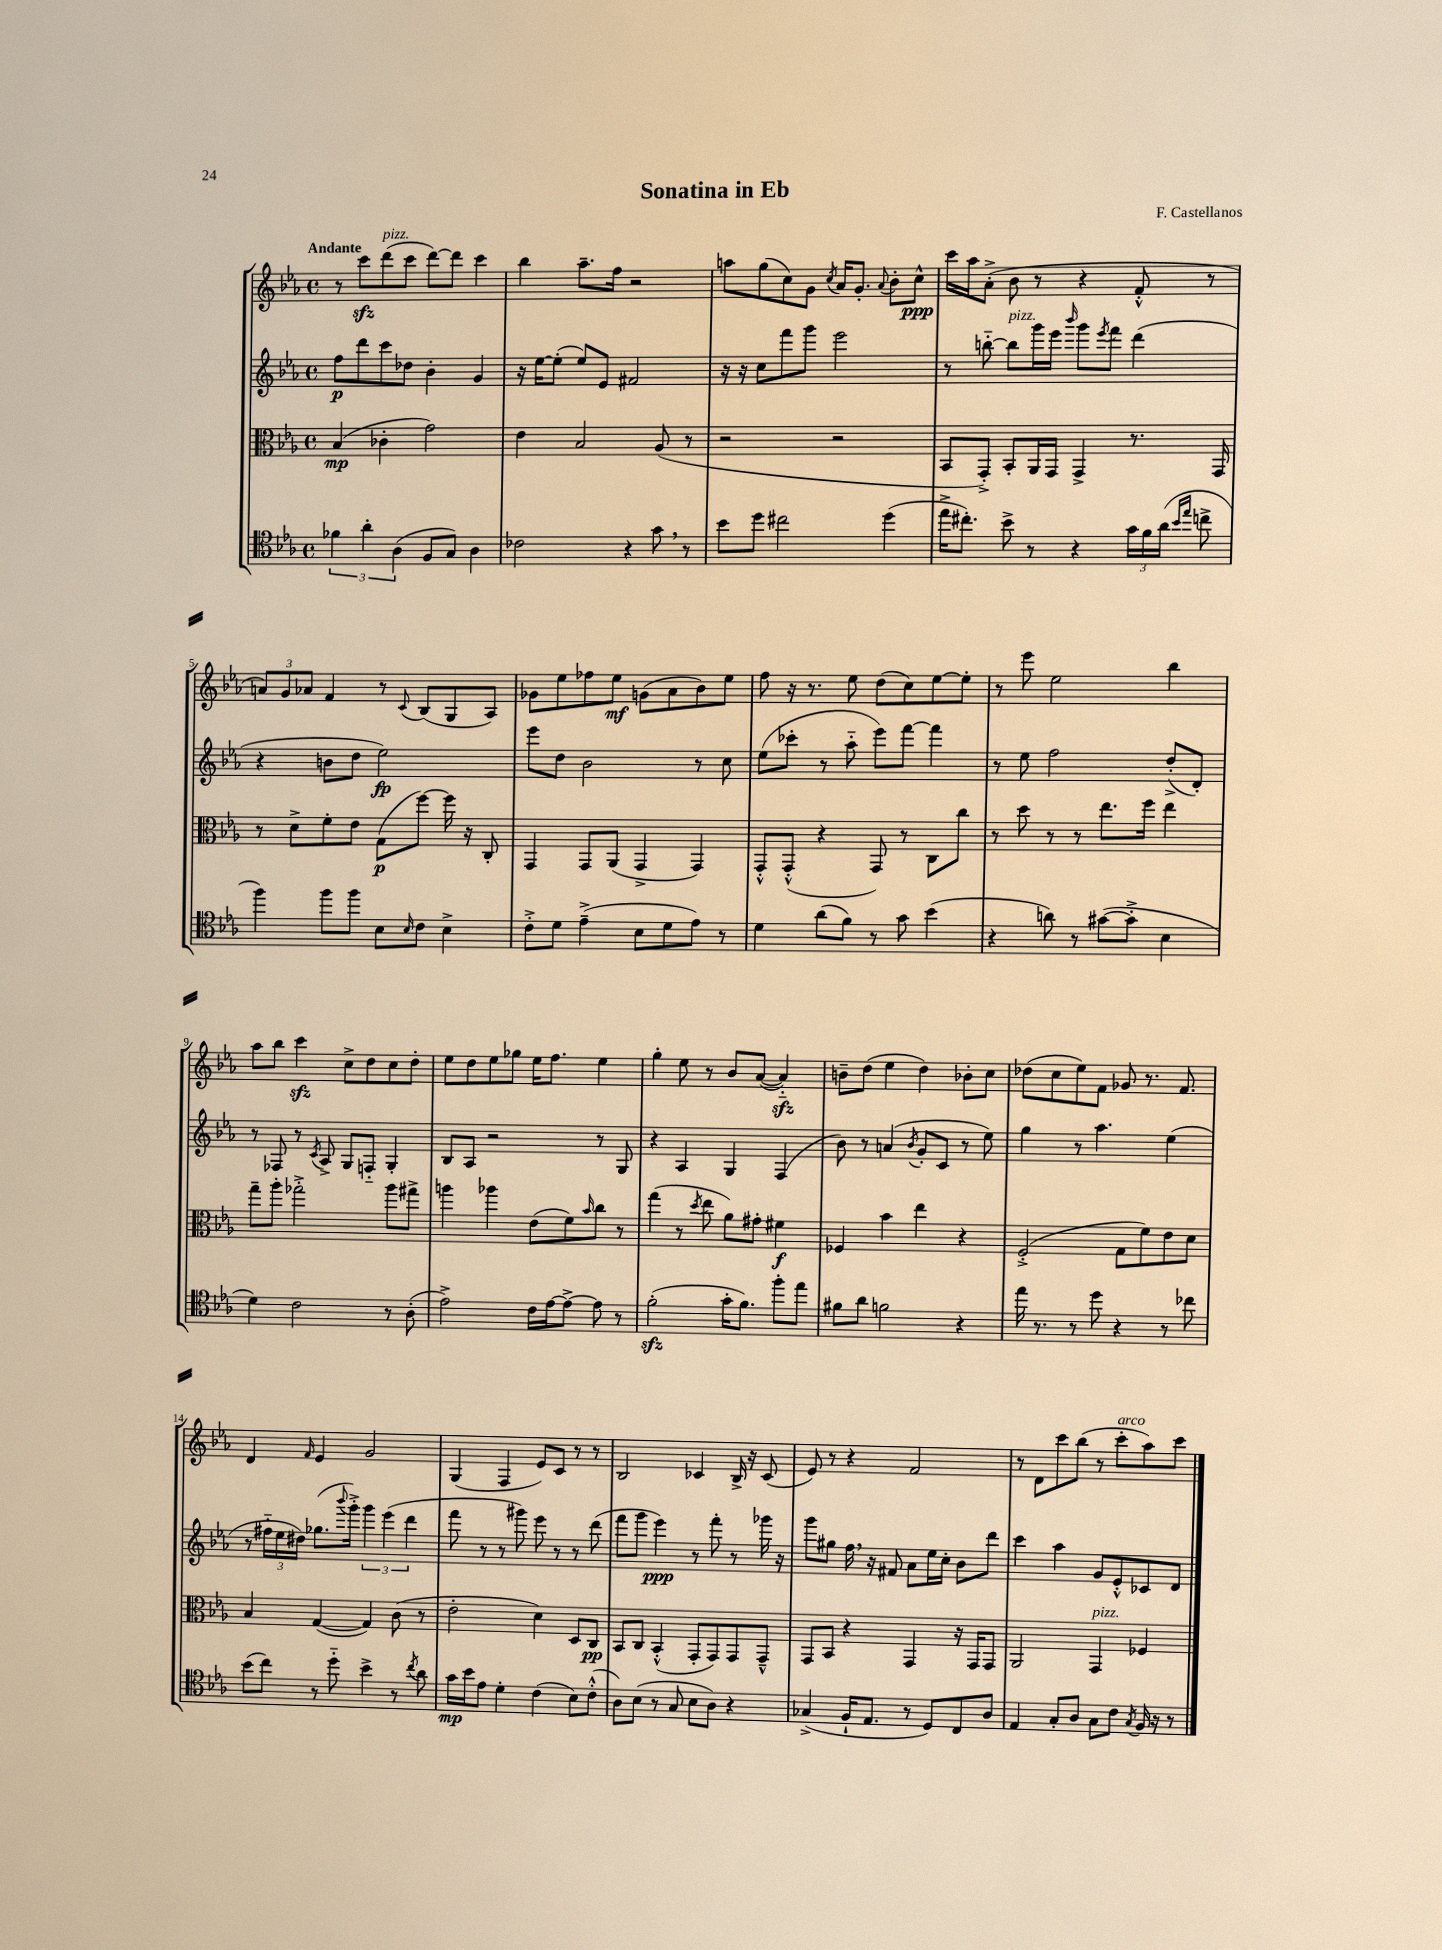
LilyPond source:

\header { title = "Sonatina in Eb" composer = "F. Castellanos" }
<<
\new StaffGroup <<
\new Staff = "s0" {
    \clef treble \key ees \major \defaultTimeSignature \time 4/4 \tempo "Andante"
    r8 c'''8\sfz d'''8^\markup { \italic "pizz." }( c'''8 d'''8~) d'''8 c'''4 |
    bes''4 aes''8.-- f''16 r2 |
    a''8 g''8( c''8) g'8 \acciaccatura { c''8 } aes'16 g'8.-. \appoggiatura { aes'8 } bes'8-. c''8-^\ppp |
    c'''16 aes''16 aes'8-.->( bes'8 r8 r4 f'8-.-^ r8 |
    \tuplet 3/2 { a'8) g'8 aes'8 } f'4 r8 \appoggiatura { c'8 } bes8( g8 aes8) |
    ges'8 ees''8 fes''8 ees''8\mf g'8( aes'8 bes'8) ees''8 |
    f''8 r16 r8. ees''8 d''8( c''8) ees''8~ ees''8-. |
    r8 ees'''8 ees''2 bes''4 |
    aes''8 bes''8 c'''4\sfz c''8-> d''8 c''8 d''8-. |
    ees''8 d''8 ees''8 ges''8 ees''16 f''8. ees''4 |
    g''4-. ees''8 r8 bes'8 aes'8~( aes'4-_\sfz) |
    b'8-- d''8( ees''4 d''4) bes'8-. c''8 |
    des''8( c''8 ees''8) f'8 ges'8 r8. f'8. |
    d'4 \grace { f'16 } ees'4 g'2 |
    g4( f4 ees'8) c'8 r8 r8 |
    bes2 ces'4 bes16-> r16 ces'8( |
    ees'8) r8 r4 f'2 |
    r8 d'8 c'''8 bes''8( r8 c'''8-.^\markup { \italic "arco" } aes''8) c'''8 \bar "|." |
}
\new Staff = "s1" {
    \clef treble \key ees \major \defaultTimeSignature \time 4/4
    f''8\p d'''8 c'''8 des''8 bes'4-. g'4 |
    r16 ees''16~ ees''8-.( ees''8) ees'8 fis'2 |
    r16 r16 c''8 f'''8 g'''8 ees'''2 |
    r8 b''8~-_ b''8^\markup { \italic "pizz." } g'''16 ees'''16 \grace { bes'''16 } g'''8 \acciaccatura { ees'''8 } f'''8 d'''4( |
    r4 b'8 d''8 ees''2\fp) |
    ees'''8 d''8 bes'2 r8 c''8 |
    ees''8( ces'''8-. r8 aes''8-_ ees'''8) f'''8~ f'''4 |
    r8 ees''8 f''2 d''8-.->( d'8-.) |
    r8 fes8 r8 \acciaccatura { c'8 } aes8-> g8 f8-_ g4-. |
    bes8 aes8 r2 r8 g8 |
    r4 aes4 g4 f4( |
    bes'8) r8 a'4( \acciaccatura { bes'8 } g'8-. c'8 r8 ees''8) |
    g''4 r8 aes''4. ees''4( |
    r8 \tuplet 3/2 { fis''16-_ ees''16 dis''16) } ges''8.( \appoggiatura { bes'''8 } g'''16-.->) \tuplet 3/2 { g'''4 ees'''4( d'''4 } |
    f'''8 r8 r8 gis'''8) ees'''8 r8 r8 d'''8( |
    f'''8 g'''8 ees'''4\ppp) r8 f'''8-. r8 ges'''16 r16 |
    g'''8 gis''8 f''16 \breathe r16 fis'8 aes'8 ees''16 c''16-. bes'8 d'''8 |
    c'''4 aes''4 g'8 ees'8-.-^ ces'8 d'8 \bar "|." |
}
\new Staff = "s2" {
    \clef alto \key ees \major \defaultTimeSignature \time 4/4
    bes4\mp( ces'4-. g'2) |
    ees'4 bes2 aes8( r8 |
    r2 r2 |
    bes,8 g,8-.->) bes,8-. aes,16 g,16 g,4-> r8. g,16 |
    r8 d'8-> f'8-. ees'8 g8\p( f''8~) f''16 r16 c8-. |
    g,4 g,8 aes,8( g,4-> g,4) |
    g,8-.-^ g,8-.-^( r4 g,8) r8 c8 c''8 |
    r8 d''8 r8 r8 ees''8. f''16 ees''4 |
    g''8-- aes''8-. ges''2-.-> aes''8 gis''8-> |
    a''4 aes''4 ees'8( f'8) \grace { bes'16 } c''8 r8 |
    g''4( r8 \acciaccatura { d''8 } ees''8 aes'8) gis'8-. fis'4\f |
    fes4 bes'4 ees''4 r4 |
    f2-.->( g8 f'8) ees'8 d'8 |
    bes4 g4~( g4) c'8( r8 |
    ees'2-. d'4) d8 c8\pp |
    bes,8 c8 bes,4-.-^( g,8-. g,8) g,8 g,8---^ |
    g,8 bes,8 r4 g,4 r16 g,16 g,8 |
    aes,2 g,4^\markup { \italic "pizz." } fes4 \bar "|." |
}
\new Staff = "s3" {
    \clef tenor \key ees \major \defaultTimeSignature \time 4/4
    \tuplet 3/2 { fes'4 aes'4-. aes4( } f8 g8) aes4 |
    ces'2 r4 g'8 \breathe r8 |
    bes'8 d''8 cis''2 d''4( |
    ees''16-> cis''8.-.) bes'8-> r8 r4 \tuplet 3/2 { g'16 f'16 aes'16( } \grace { bes'16 ees''16 } c''8-> |
    f''4) f''8 f''8 bes8 \grace { bes16 } c'8 bes4-> |
    c'8-.-> d'8 ees'4--->( bes8 d'8 ees'8) r8 |
    d'4 aes'8( f'8) r8 g'8 bes'4( |
    r4 a'8) r8 gis'8~( gis'8-.-> bes4 |
    d'4) c'2 r8 aes8-.( |
    ees'2->) c'16 ees'16~ ees'8~-> ees'8 r8 |
    f'2-.\sfz( g'16-. f'8.) f''8-. ees''8 |
    fis'8 aes'8 f'2 r4 |
    ees''16 r8. r8 d''8 r4 r8 ces''8 |
    bes'8( c''8) r8 d''8-_ bes'4-> r8 \acciaccatura { c''8 } aes'8 |
    g'16\mp bes'16 ees'8 d'4-. c'4( bes8) c'8-.-^( |
    aes8) bes8( r8 g8 bes8 aes8) r4 |
    ges4->( f16-! ees8. r8 d8) c8 aes8 |
    ees4 g8-. aes8 g8 c'8 \acciaccatura { g8 } f16 r16 r8 \bar "|." |
}
>>
>>
